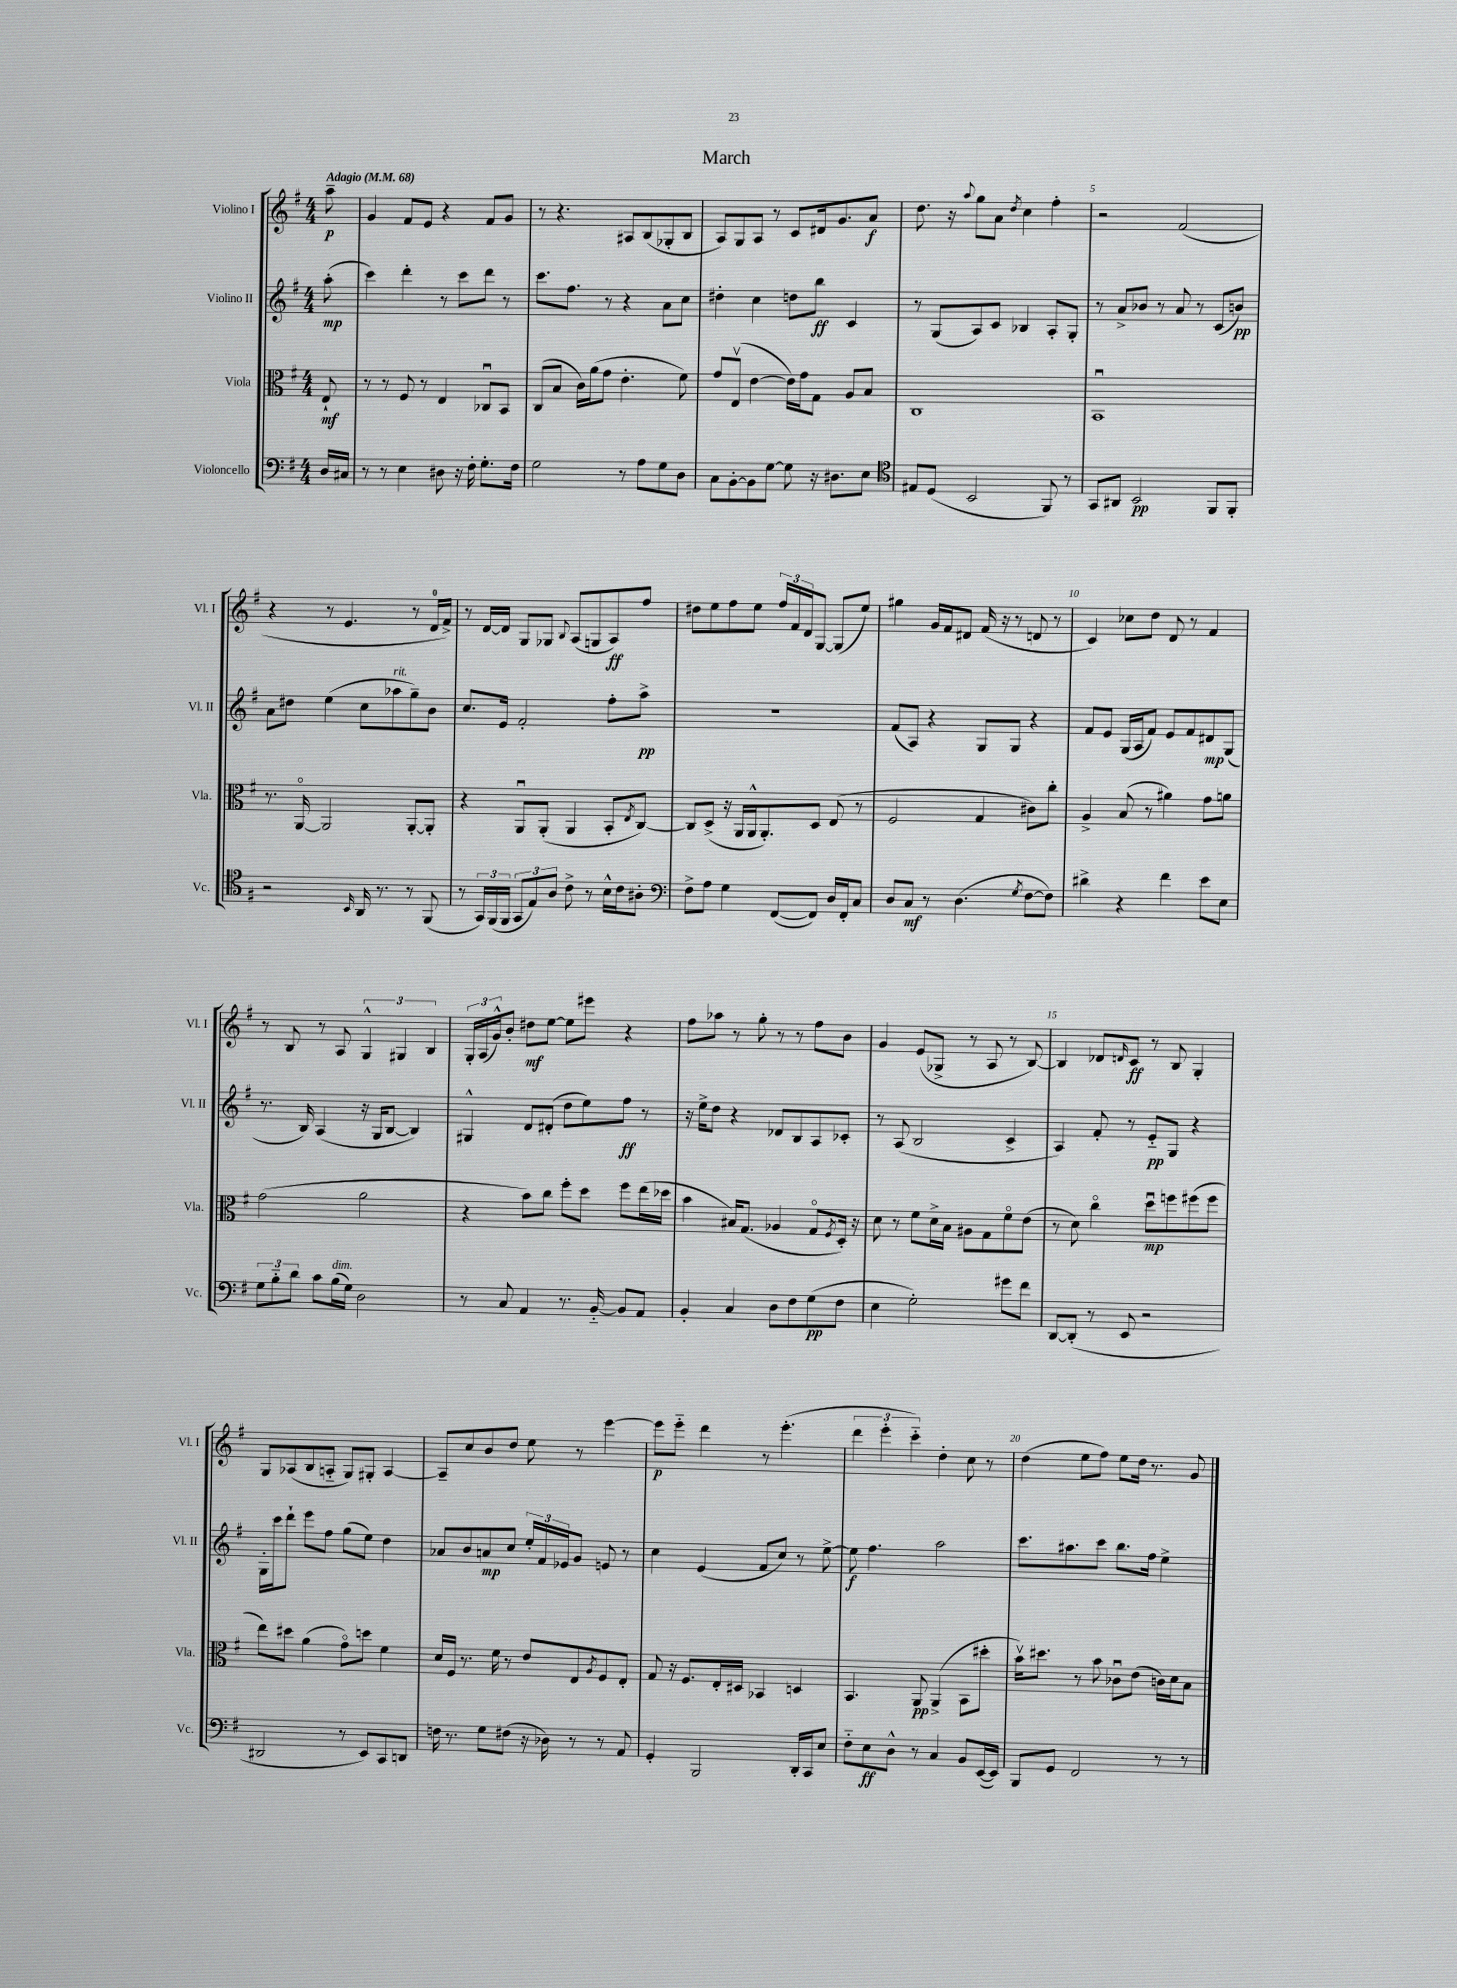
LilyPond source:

\header { title = "March" }
<<
\new StaffGroup <<
\new Staff = "s0" \with { instrumentName = "Violino I" shortInstrumentName = "Vl. I" } {
    \clef treble \key g \major \numericTimeSignature \time 4/4 \partial 8 \tempo "Adagio" 4 = 68
    a''8--\p |
    g'4 fis'8 e'8 r4 fis'8 g'8 |
    r8 r4. ais8 b8( ges8-. b8 |
    a8) g8 a8 r8 c'8 dis'16 g'8. a'8\f |
    d''8. r16 \appoggiatura { a''8 } g''8 a'8 \acciaccatura { d''8 } c''4 fis''4-. |
    r2 fis'2( |
    r4 r8 e'4. r8 d'16-0 fis'16->) |
    r8 d'16~ d'16 g8 ges8 \appoggiatura { b8 } a8( g8 a8\ff) fis''8 |
    dis''8 e''8 fis''8 e''8 \tuplet 3/2 { fis''16 fis'16 d'16 } g8~ g8( e''8) |
    gis''4 g'16 fis'16 dis'8 fis'16( r16 r8 d'8 r8 |
    c'4) ces''8 d''8 d'8 r8 fis'4 |
    r8 b8 r8 a8 \tuplet 3/2 { g4-^ gis4 b4 } |
    \tuplet 3/2 { g16-. a16( g'16-^) } b'8-. dis''8\mf e''8~ e''8 eis'''8 r4 |
    fis''8 aes''8 r8 g''8-. r8 r8 fis''8 b'8 |
    g'4 e'8( ges8-> r8 a8 r8 b8~) |
    b4 des'8 \grace { d'16 } c'8\ff r8 b8 g4-. |
    g8 aes8( b8 a8-_ g8) gis8-. a4~ |
    a8-- c''8 b'8 d''8 e''8 r8 e'''4~ |
    e'''8\p e'''8-_ d'''4 r8 e'''4.-.( |
    \tuplet 3/2 { d'''4 e'''4-. c'''4-_) } d''4-. c''8 r8 |
    d''4( e''8 fis''8) e''8 d''16 r8. g'8 \bar "|." |
}
\new Staff = "s1" \with { instrumentName = "Violino II" shortInstrumentName = "Vl. II" } {
    \clef treble \key g \major \numericTimeSignature \time 4/4 \partial 8
    a''8-.\mp( |
    c'''4) d'''4-. r8 c'''8 d'''8 r8 |
    c'''8. fis''8. r8 r4 a'8 c''8 |
    dis''4-. c''4 d''8 b''8\ff c'4 |
    r8 g8( a8) c'8 bes4 a8-. g8-. |
    r8 a'8-> bes'8 r8 a'8 r8 c'8( b'8\pp) |
    a'8 dis''8 e''4( c''8 aes''8^\markup { \italic "rit." } g''8--) b'8 |
    c''8. e'16 fis'2-. fis''8-. a''8->\pp |
    R1 |
    fis'8( a8) r4 g8 g8 r4 |
    fis'8 e'8 g16( a16 fis'8) e'8 fis'8 dis'8\mp g8( |
    r8. b16) a4( r16 g16 b8~ b4) |
    gis4-^ d'8 dis'8-.( d''8 e''8) fis''8\ff r8 |
    r16 e''16-> d''8 r4 des'8 b8 a8 ces'8-. |
    r8 a8( b2 c'4-> |
    a4) fis'8-. r8 e'8-_\pp g8 r4 |
    g16-. c'''16 d'''8-! e'''8 fis''8 g''8( e''8) d''4 |
    aes'8 b'8 a'8\mp c''8 \tuplet 3/2 { e''16-. fis'16 ees'16 } g'8 e'8 r8 |
    c''4 e'4( fis'8 c''8) r8 e''8~-> |
    e''8\f fis''4. a''2 |
    c'''8. ais''8. c'''8 b''8. fis''16 e''4-> \bar "|." |
}
\new Staff = "s2" \with { instrumentName = "Viola" shortInstrumentName = "Vla." } {
    \clef alto \key g \major \numericTimeSignature \time 4/4 \partial 8
    e8-!\mf |
    r8 r8 fis8 r8 e4 ces8\downbow b,8 |
    c8( b8 c'16) a'16( g'8 e'4.-. fis'8) |
    g'8 e8\upbow( e'4~ e'16) g'16 g8 a8 b8 |
    c1 |
    b,1\downbow |
    r8. a,16~\flageolet a,2 a,8~-. a,8-. |
    r4 a,8\downbow a,8-.( a,4 b,8-. \acciaccatura { e8 } c8~) |
    c8 d8->( r16 a,16 a,16-^ a,8.-.) d8 e8( r8 |
    fis2 g4 cis'8) c''8-. |
    a4-> b8( r8 ais'4) g'8 a'8 |
    g'2( a'2 |
    r4 b'8) c''8 fis''8-. d''8 fis''8 e''16( des''16 |
    b'4 bis16) g8.( aes4 g8\flageolet \acciaccatura { fis8 } d16-.) r16 |
    d'8 r8 fis'8 d'16-> b16 ais8 g8 fis'8\flageolet e'8( |
    r8 d'8) c''4\flageolet d''8\downbow\mp f''8 fis''8( fis''8 |
    e''8) dis''8 a'4( g'8\flageolet) d''8 fis'4 |
    d'16 fis16 r8. fis'16 r8 e'8 e8 \acciaccatura { a8 } fis8 e8-. |
    g8 r16 fis8. e16-. dis16 bes,4 d4 |
    b,4. a,8\pp a,4->( b,8 dis''8-. |
    b'16\upbow) dis''8. r8 b'8 ces'8\downbow e'8( c'16) d'16 b8 \bar "|." |
}
\new Staff = "s3" \with { instrumentName = "Violoncello" shortInstrumentName = "Vc." } {
    \clef bass \key g \major \numericTimeSignature \time 4/4 \partial 8
    d16 cis16 |
    r8 r8 e4 dis8 r16 fis16-. g8.-. fis16 |
    g2 r8 a8 g8 d8 |
    c8 b,8~-. b,8 g8~ g8 r16 dis8. e8 |
    \clef tenor eis8 d8( b,2 fis,8) r8 |
    g,8 ais,8 b,2\pp fis,8 fis,8-. |
    r2 \grace { b,16 } a,16 r8. r8 fis,8( |
    r8 \tuplet 3/2 { g,16) fis,16( fis,16 } \tuplet 3/2 { g,8 e8) a8 } c'8-> r8 b16-^ c'16 ais8-. |
    \clef bass fis8-> a8 g4 fis,8~( fis,8) d16 fis,16-. c8 |
    d8 c8\mf r8 d4.( \acciaccatura { g8 } fis8~ fis8) |
    dis'4-> r4 fis'4 e'8 e8 |
    \tuplet 3/2 { g8 b8-_ d'8 } c'8 b16^\markup { \italic "dim." }( g16) d2 |
    r8 c8 a,4 r8. b,16~-_ b,8 a,8 |
    b,4-. c4 d8 fis8 g8\pp( fis8 |
    e4 g2-.) gis'8 fis'8 |
    d,8~ d,8-.( r8 e,8 r2 |
    dis,2 r8 e,8) c,8 d,8 |
    f16 r8. g8 fis8( r16 des16) r8 r8 a,8 |
    g,4-. b,,2 d,16-. c,16 e8 |
    fis8-_ e8\ff d8-^ r8 c4 b,8 e,16~( e,16) |
    b,,8 g,8 fis,2 r8 r8 \bar "|." |
}
>>
>>
\layout { \context { \Score \override BarNumber.break-visibility = ##(#f #t #t) barNumberVisibility = #(every-nth-bar-number-visible 5) } }
